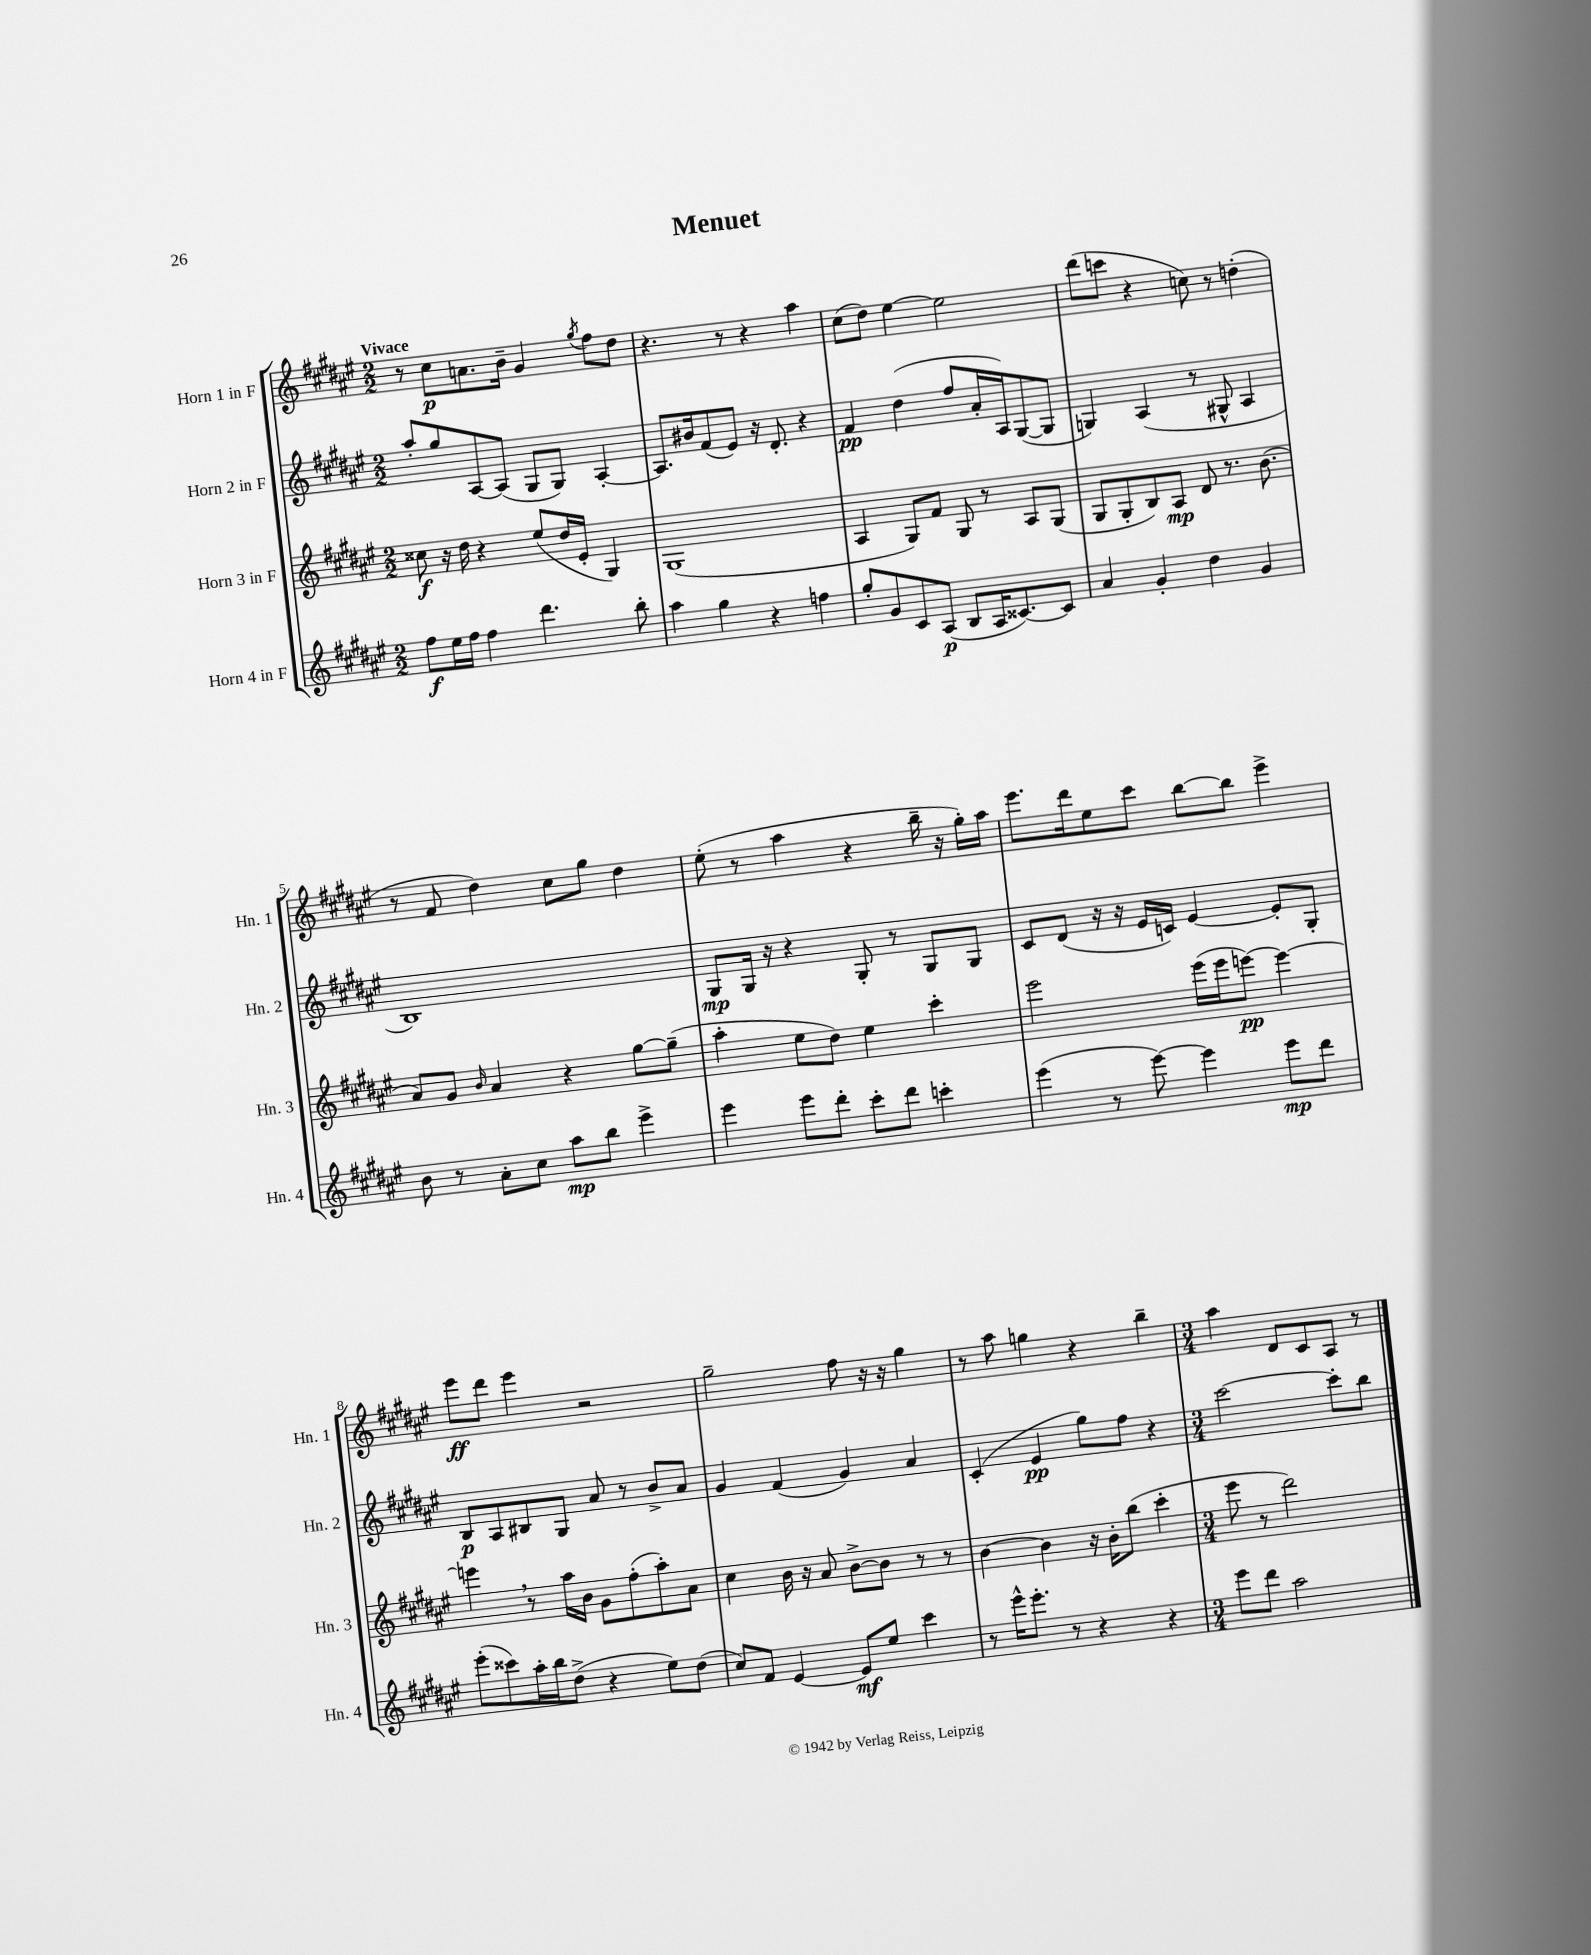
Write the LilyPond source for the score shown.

\header { title = "Menuet" }
<<
\new StaffGroup <<
\new Staff = "s0" \with { instrumentName = "Horn 1 in F" shortInstrumentName = "Hn. 1" } {
    \clef treble \key fis \major \numericTimeSignature \time 2/2 \tempo "Vivace"
    r8 cis''8\p a'8. b'16-- gis'4 \acciaccatura { gis''8 } fis''8 dis''8 |
    r4. r8 r4 ais''4 |
    cis''8( dis''8) eis''4~ eis''2 |
    dis'''8( c'''8 r4 c''8) r8 d''4-.( |
    r8 fis'8 dis''4) cis''8 gis''8 dis''4 |
    eis''8-.( r8 ais''4 r4 b''16-- r16 gis''16-.) ais''16 |
    eis'''8. dis'''16 eis''8 cis'''8 b''8~ b''8 eis'''4-> |
    eis'''8\ff dis'''8 eis'''4 r2 |
    gis''2-- fis''8 r16 r16 gis''4 |
    r8 ais''8 g''4 r4 b''4-- |
    \numericTimeSignature \time 3/4 ais''4 dis'8 cis'8 ais8 r8 \bar "|." |
}
\new Staff = "s1" \with { instrumentName = "Horn 2 in F" shortInstrumentName = "Hn. 2" } {
    \clef treble \key fis \major \numericTimeSignature \time 2/2
    ais''8-. gis''8 ais8~ ais8( gis8 gis8) ais4~-. |
    ais8. bis'16 fis'8( eis'8) r16 dis'8.-. r4 |
    fis'4\pp dis''4( fis''8 ais'16-. ais16) gis8~( gis8 |
    g4) ais4( r8 gis8-^ ais4 |
    b1) |
    gis8\mp gis16 r16 r4 gis8-. r8 gis8 gis8 |
    cis'8 dis'8( r16 r16 eis'16 c'16) eis'4~ eis'8-. gis8-. |
    b8\p ais8 bis8 gis8 ais'8 r8 b'8-> ais'8 |
    gis'4 fis'4( gis'4) ais'4 |
    cis'4-.( eis'4\pp gis''8) fis''8 r4 |
    \numericTimeSignature \time 3/4 cis'''2~ cis'''8-. b''8 \bar "|." |
}
\new Staff = "s2" \with { instrumentName = "Horn 3 in F" shortInstrumentName = "Hn. 3" } {
    \clef treble \key fis \major \numericTimeSignature \time 2/2
    cisis''8\f r16 dis''16 r4 eis''8( dis''16 eis'16-. gis4) |
    gis1( |
    ais4 gis8) fis'8 gis8 r8 ais8 gis8( |
    gis8 gis8-. b8) ais8\mp dis'8 r8. b'8.( |
    ais'8) gis'8 \grace { b'16 } ais'4 r4 gis''8~ gis''8--( |
    ais''4-. eis''8 dis''8) eis''4 cis'''4-. |
    eis'''2 eis'''16( eis'''16 e'''8~\pp) e'''4~ |
    e'''4 \breathe r8 ais''16 b'16 gis'8 fis''8-.( ais''8-.) ais'8 |
    cis''4 b'16 r16 ais'8 b'8~-> b'8 r8 r8 |
    b'4~ b'4 r16 b'16-. b''8( cis'''4-. |
    \numericTimeSignature \time 3/4 eis'''8 r8 dis'''2) \bar "|." |
}
\new Staff = "s3" \with { instrumentName = "Horn 4 in F" shortInstrumentName = "Hn. 4" } {
    \clef treble \key fis \major \numericTimeSignature \time 2/2
    fis''8\f eis''16 fis''16 fis''4 dis'''4. b''8-. |
    ais''4 gis''4 r4 f''4 |
    gis''8-. gis'8 cis'8 ais8\p( b8 ais16 cisis'8.~) cisis'8 |
    ais'4 gis'4-. dis''4 gis'4 |
    b'8 r8 ais'8-. cis''8 ais''8\mp b''8 eis'''4-> |
    eis'''4 eis'''8 dis'''8-. cis'''8-. dis'''8 c'''4-. |
    eis'''4( r8 eis'''8~) eis'''4 eis'''8\mp dis'''8 |
    eis'''8-.( cisis'''8) ais''16-. b''16 dis''8->( r4 eis''8) dis''8( |
    cis''8) fis'8 eis'4~ eis'8\mf eis''8 cis'''4 |
    r8 eis'''16-^ eis'''8.-. r8 r4 r4 |
    \numericTimeSignature \time 3/4 eis'''8 dis'''8 ais''2 \bar "|." |
}
>>
>>
